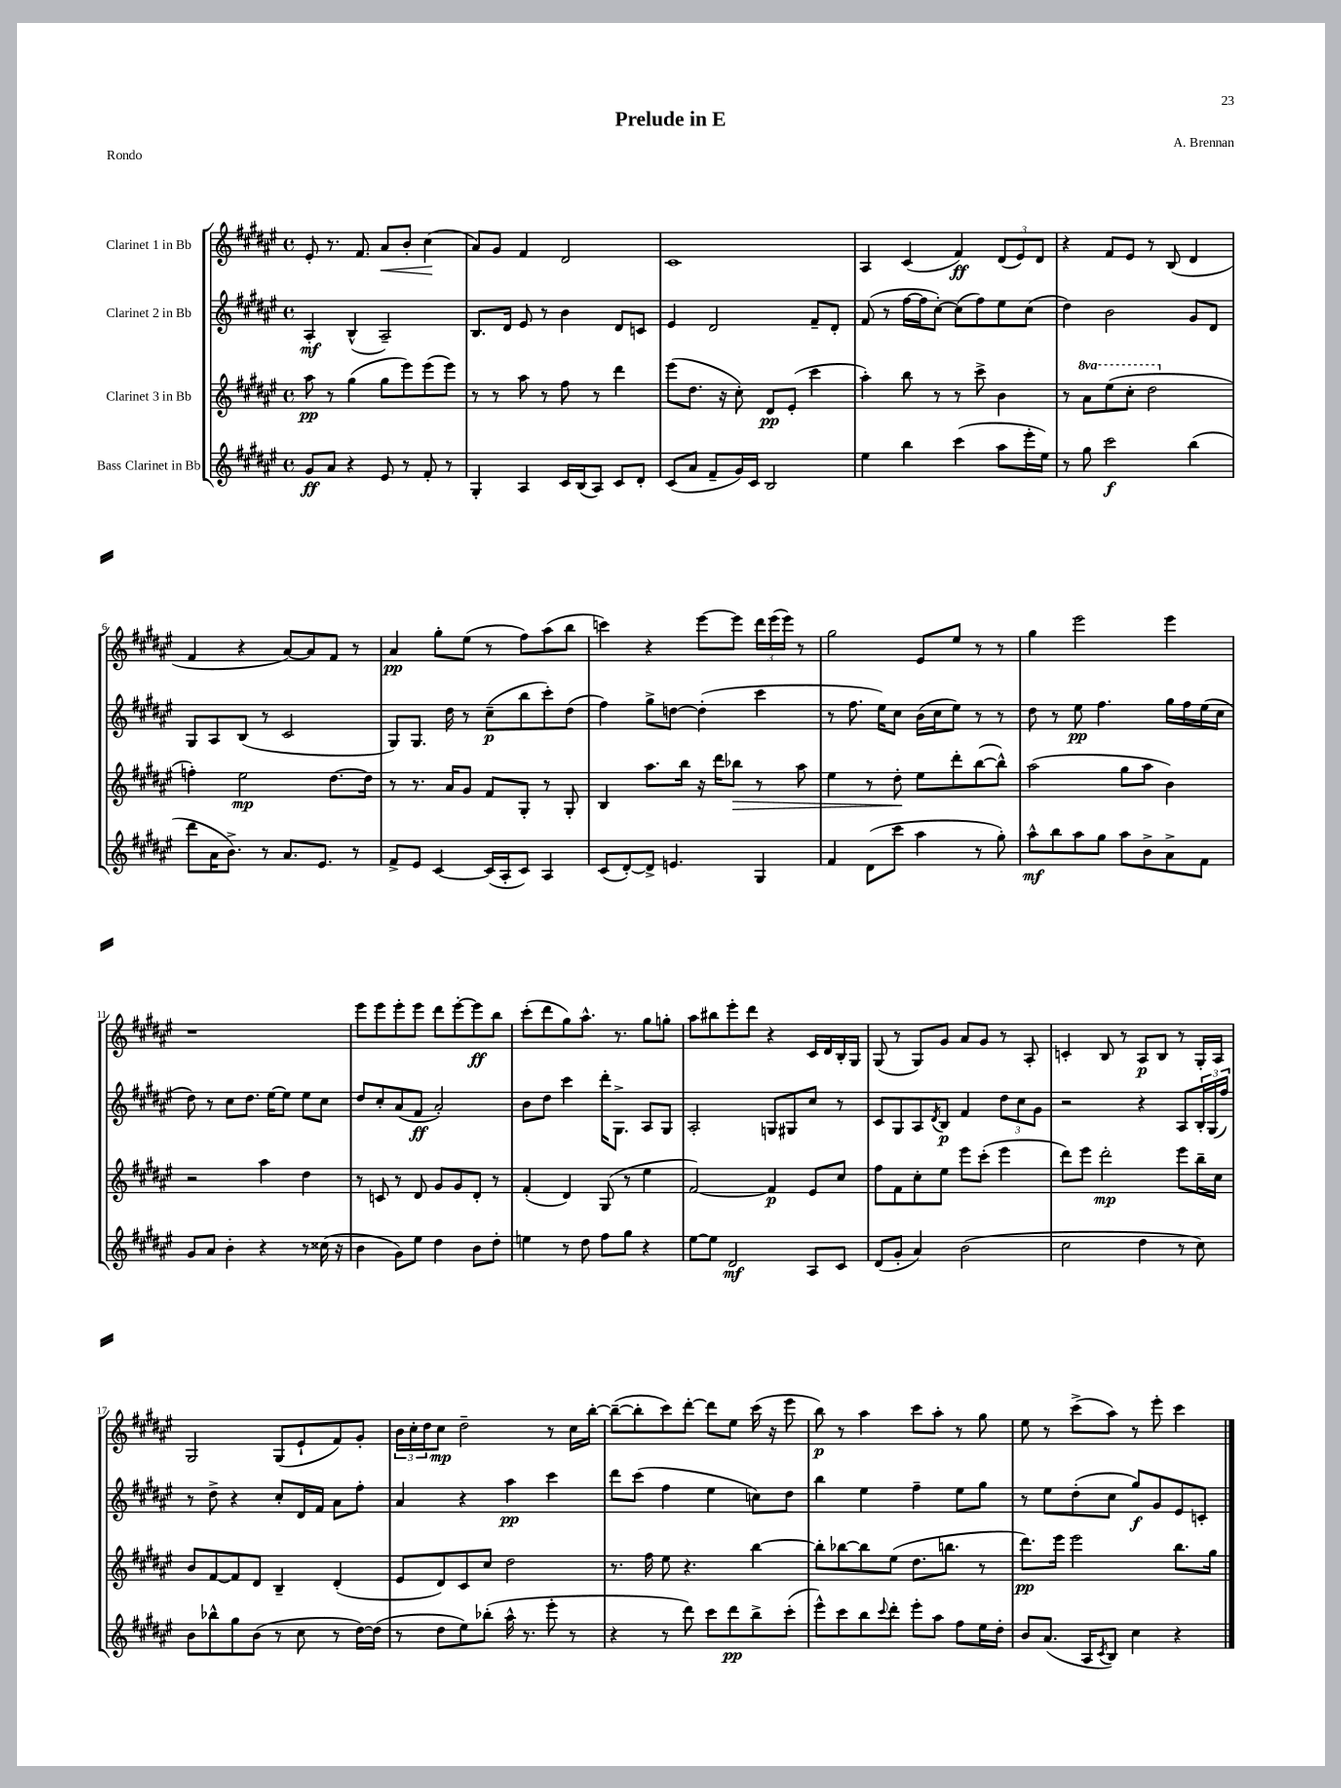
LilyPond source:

\header { title = "Prelude in E" composer = "A. Brennan" piece = "Rondo" }
<<
\new StaffGroup <<
\new Staff = "s0" \with { instrumentName = "Clarinet 1 in Bb" } {
    \clef treble \key fis \major \defaultTimeSignature \time 4/4
    eis'8-. r8. fis'8. ais'8\< b'8-. cis''4\!( |
    ais'8) gis'8 fis'4 dis'2 |
    cis'1 |
    ais4 cis'4( fis'4\ff) \tuplet 3/2 { dis'8( eis'8) dis'8 } |
    r4 fis'8 eis'8 r8 b8( dis'4 |
    fis'4 r4 ais'8~) ais'8 fis'8 r8 |
    ais'4\pp gis''8-. eis''8( r8 fis''8) ais''8( b''8 |
    c'''4) r4 eis'''8~ eis'''8 \tuplet 3/2 { dis'''16 eis'''16( eis'''16) } r8 |
    gis''2 eis'8 eis''8 r8 r8 |
    gis''4 eis'''2 eis'''4 |
    r1 |
    eis'''8 eis'''8 eis'''8-. eis'''8 dis'''8 eis'''8~-. eis'''8\ff b''8 |
    cis'''8-.( dis'''8 gis''8) ais''8.-^ r8. gis''8 g''8-. |
    ais''8 bis''8 eis'''8-. dis'''8 r4 cis'16 dis'16 b16-. gis16 |
    gis8( r8 gis8) gis'8 ais'8 gis'8 r8 ais8-. |
    c'4-. b8 r8 ais8\p b8 r8 gis16-. ais16 |
    gis2 gis8( eis'8-! fis'8) gis'8-. |
    \tuplet 3/2 { b'16 cis''16-. dis''16 } cis''8\mp dis''2-- r8 cis''16 b''16~-. |
    b''8~--( b''8-. cis'''8) dis'''8~-. dis'''8 eis''8 cis'''16( r16 eis'''8 |
    b''8\p) r8 ais''4 cis'''8 ais''8-. r8 gis''8 |
    eis''8 r8 cis'''8->( ais''8) r8 eis'''8-. cis'''4 \bar "|." |
}
\new Staff = "s1" \with { instrumentName = "Clarinet 2 in Bb" } {
    \clef treble \key fis \major \defaultTimeSignature \time 4/4
    ais4-.\mf b4-^( ais2--) |
    b8. dis'16 eis'8 r8 b'4 dis'8 c'8 |
    eis'4 dis'2 fis'8-- dis'8-. |
    fis'8( r8 fis''16~ fis''16 cis''8~-.) cis''8( fis''8) eis''8 cis''8( |
    dis''4) b'2 gis'8 dis'8 |
    gis8 ais8 b8( r8 cis'2 |
    gis8) gis8. dis''16 r8 cis''8--\p( b''8 cis'''8-.) dis''8( |
    fis''4) gis''8-> d''8~ d''4-.( cis'''4 |
    r8 fis''8. eis''16) cis''8 b'16( cis''16 eis''8) r8 r8 |
    dis''8 r8 eis''8\pp fis''4. gis''16 fis''16 eis''16( cis''16 |
    dis''8) r8 cis''8 dis''8. eis''16~ eis''8 eis''8 cis''8 |
    dis''8 cis''8-. ais'8( fis'8\ff ais'2-.) |
    b'8 dis''8 cis'''4 dis'''16-. gis8.-> ais8 gis8 |
    ais2-. g8 gis8 cis''8 r8 |
    cis'8 gis8 ais8 \acciaccatura { dis'8 } b8\p fis'4 \tuplet 3/2 { dis''8 cis''8 gis'8 } |
    r2 r4 ais8 \tuplet 3/2 { b16-. gis16( fis''16) } |
    r8 dis''8-> r4 cis''8-. dis'16 fis'16 ais'8 fis''8-. |
    ais'4 r4 ais''4\pp cis'''4 |
    dis'''8 cis'''8( fis''4 eis''4 c''8) dis''8 |
    b''4 eis''4 fis''4-- eis''8 gis''8 |
    r8 eis''8 dis''8-.( cis''8 gis''8\f) gis'8 eis'8 c'8-. \bar "|." |
}
\new Staff = "s2" \with { instrumentName = "Clarinet 3 in Bb" } {
    \clef treble \key fis \major \defaultTimeSignature \time 4/4 \set Staff.ottavationMarkups = #ottavation-simple-ordinals
    ais''8\pp r8 gis''4( gis''8 eis'''8) eis'''8( eis'''8) |
    r8 r8 ais''8 r8 fis''8 r8 dis'''4 |
    eis'''8( dis''8. r16 cis''8-.) dis'8\pp eis'8-.( cis'''4 |
    ais''4-.) b''8 r8 r8 cis'''8-> b'4 |
    r8 \ottava #1 ais''8 eis'''8( cis'''8-. dis'''2 \ottava #0 |
    f''4-.) eis''2\mp dis''8.~ dis''16 |
    r8 r8. ais'16 gis'8 fis'8 gis8-. r8 gis8-. |
    b4 ais''8. b''16 r16 dis'''16 bes''8\> r8 ais''8 |
    eis''4 r8 dis''8-.\! eis''8 dis'''8-. b''8~( b''8-^) |
    ais''2( gis''8 ais''8 b'4) |
    r2 ais''4 dis''4 |
    r8 c'8 r8 dis'8 gis'8 gis'8 dis'8-. r8 |
    fis'4-.( dis'4) gis8( r8 eis''4 |
    fis'2~) fis'4\p eis'8 cis''8 |
    fis''8 fis'8 cis''8-. eis''8 eis'''8 cis'''8-.( eis'''4 |
    dis'''8) eis'''8 dis'''2-.\mp eis'''8 b''16-- cis''16 |
    b'8 fis'8~ fis'8 dis'8 b4-- dis'4-.( |
    eis'8 dis'8) cis'8 cis''8 dis''2 |
    r8. fis''16 eis''8 r4. b''4~ |
    b''8-. bes''8~ bes''8 eis''8( dis''8. b''8. r8 |
    dis'''8.\pp) eis'''16 eis'''2 b''8. gis''16 \bar "|." |
}
\new Staff = "s3" \with { instrumentName = "Bass Clarinet in Bb" } {
    \clef treble \key fis \major \defaultTimeSignature \time 4/4
    gis'8\ff ais'8 r4 eis'8 r8 fis'8-. r8 |
    gis4-. ais4 cis'16 b16( ais8) cis'8 dis'8-. |
    cis'8( ais'8 fis'8-- gis'16) cis'16 b2 |
    eis''4 b''4 cis'''4( ais''8 eis'''16-. eis''16) |
    r8 gis''8 cis'''2\f b''4( |
    dis'''8 ais'16 b'8.->) r8 ais'8. eis'8. r8 |
    fis'8-> eis'8 cis'4~ cis'16( ais16-. cis'8) ais4 |
    cis'8( dis'8~-.) dis'8-> e'4. gis4 |
    fis'4 dis'8( cis'''8 ais''4 r8 gis''8-.) |
    ais''8-^\mf b''8 ais''8 gis''8 ais''8 b'8-> ais'8-> fis'8 |
    gis'8 ais'8 b'4-. r4 r8 cisis''16( r16 |
    b'4 gis'8) eis''8 dis''4 b'8 dis''8-. |
    e''4 r8 dis''8 fis''8 gis''8 r4 |
    eis''8~ eis''8 dis'2\mf ais8 cis'8 |
    dis'8( gis'8-. ais'4) b'2( |
    cis''2 dis''4 r8 cis''8) |
    b'8 bes''8-^ gis''8 b'8( r8 cis''8 r8 dis''16~) dis''16( |
    r8 dis''8 eis''8) bes''8-.( ais''16-^ r8. eis'''8-. r8 |
    r4 r8 dis'''8) cis'''8 dis'''8\pp b''8-> cis'''8-.( |
    eis'''8-^) cis'''8 b''8 \appoggiatura { cis'''8 } dis'''8-. eis'''8-. ais''8 fis''8 eis''16 dis''16-. |
    b'8 ais'8.( ais16 \acciaccatura { cis'8 } b8) cis''4 r4 \bar "|." |
}
>>
>>
